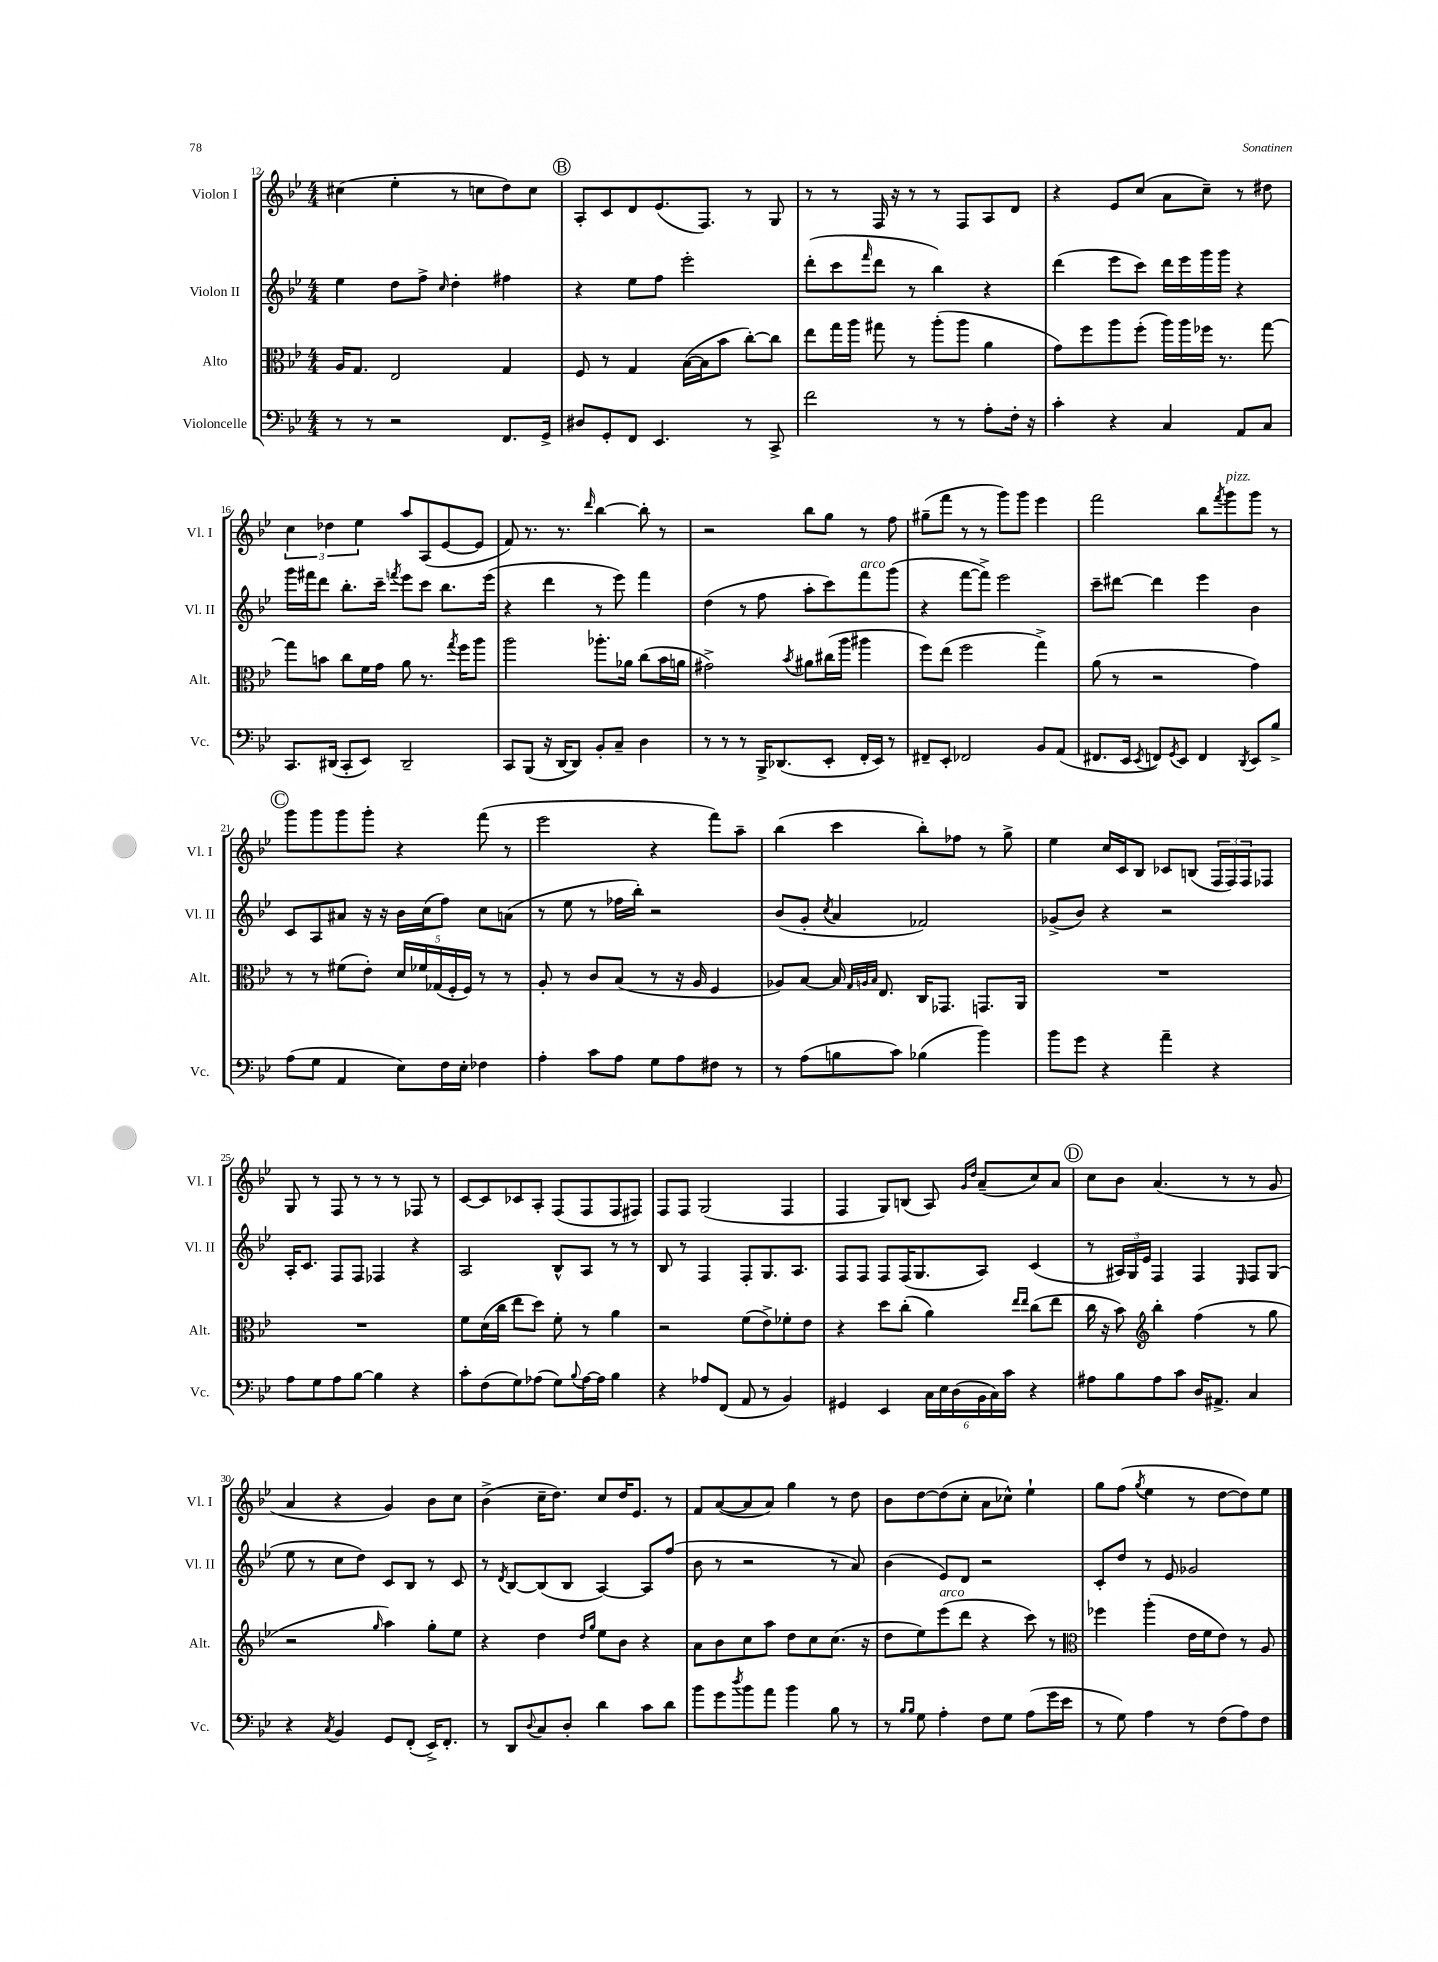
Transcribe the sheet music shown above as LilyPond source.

<<
\new StaffGroup <<
\new Staff = "s0" \with { instrumentName = "Violon I" shortInstrumentName = "Vl. I" } {
    \clef treble \key bes \major \numericTimeSignature \time 4/4
    cis''4( ees''4-. r8 c''8 d''8) c''8 |
    \mark \markup { \circle "B" } a8-. c'8 d'8 ees'8.( f8.) r8 g8 |
    r8 r8 f16 r16 r8 r8 f8 a8 d'8 |
    r4 ees'8 c''8( a'8 c''8--) r8 dis''8 |
    \tuplet 3/2 { c''4 des''4 ees''4 } a''8 a8( ees'8~ ees'8 |
    f'8) r8. r8. \grace { d'''16 } bes''4~ bes''8-. r8 |
    r2 bes''8 g''8 r8 f''8 |
    gis''8--( f'''8 r8 r8 g'''8) g'''8 ees'''4 |
    f'''2 bes''8 \acciaccatura { f'''8 } g'''8^\markup { \italic "pizz." } g'''8 r8 |
    \mark \markup { \circle "C" } g'''8 g'''8 g'''8 g'''8-. r4 f'''8( r8 |
    ees'''2 r4 f'''8) a''8-- |
    bes''4( c'''4 bes''8-.) fes''8 r8 g''8-> |
    ees''4 c''16 c'16 bes8 ces'8 b8( \tuplet 3/2 { f16 f16) f16 } fes8 |
    g8 r8 f8 r8 r8 r8 fes8 r8 |
    c'8~ c'8 ces'8 a8-. f8( f8 f8 fis8) |
    f8 f8 g2( f4 |
    f4 g8) b8( a8) \grace { g'16 d''16 } a'8--( c''8) a'8 |
    \mark \markup { \circle "D" } c''8 bes'8 a'4.( r8 r8 g'8 |
    a'4 r4 g'4) bes'8 c''8 |
    bes'4->( c''16-- d''8.) c''8 d''16 ees'8. r8 |
    f'8 a'8~( a'8 a'8) g''4 r8 d''8 |
    bes'8 d''8~ d''8( c''8-. a'8 ces''8-^) ees''4-! |
    g''8 f''8( \acciaccatura { g''8 } ees''4 r8 d''8~ d''8) ees''8 \bar "|." |
}
\new Staff = "s1" \with { instrumentName = "Violon II" shortInstrumentName = "Vl. II" } {
    \clef treble \key bes \major \numericTimeSignature \time 4/4
    ees''4 d''8 f''8-> \grace { c''16 } d''4-. fis''4 |
    \mark \markup { \circle "B" } r4 ees''8 f''8 ees'''2-. |
    d'''8-.( c'''8 \grace { f'''16 } d'''8 r8 bes''4) r4 |
    d'''4( ees'''8 c'''8) d'''16 ees'''16 g'''16 g'''16 r4 |
    g'''16 fis'''16 d'''8 bes''8.-. c'''16-- \acciaccatura { f'''8 } ees'''8 c'''8 bes''8. ees'''16( |
    r4 d'''4 r8 ees'''8) f'''4 |
    d''4( r8 f''8 a''8-. c'''8) f'''8^\markup { \italic "arco" } g'''8( |
    r4 f'''8~ f'''8->) ees'''2 |
    c'''8-- dis'''8~ dis'''4 ees'''4 bes'4 |
    \mark \markup { \circle "C" } c'8 a8 ais'8 r16 r16 bes'16 c''16( f''8) c''8 a'8( |
    r8 ees''8 r8 fes''16 bes''16-.) r2 |
    bes'8( g'8-. \acciaccatura { c''8 } a'4 fes'2) |
    ges'8->( bes'8) r4 r2 |
    a16-. c'8. f8 f8 fes4 r4 |
    a2 bes8-^ a8 r8 r8 |
    bes8 r8 f4 f8-. g8. a8. |
    f8 f8 f8 f16( g8. a8) c'4( |
    \mark \markup { \circle "D" } r8 \tuplet 3/2 { ais16) g16 ees'16 } f4 f4 \grace { ees16 } f8 g8( |
    ees''8 r8 c''8 d''8) c'8 bes8 r8 c'8 |
    r8 \acciaccatura { d'8 } bes8~ bes8( bes8 a4~) a8 f''8( |
    bes'8 r8 r2 r8 a'8) |
    bes'4( ees'8) d'8 r2 |
    c'8-. d''8 r8 ees'8 ges'2 \bar "|." |
}
\new Staff = "s2" \with { instrumentName = "Alto" shortInstrumentName = "Alt." } {
    \clef alto \key bes \major \numericTimeSignature \time 4/4
    a16 g8. ees2 g4 |
    \mark \markup { \circle "B" } f8 r8 g4 bes16~( bes16 bes'8 c''8~-.) c''8 |
    ees''8 g''16 a''16 gis''8 r8 a''8-.( a''8 a'4 |
    g'8) f''8 a''8 f''8-.( a''16) a''16 fes''16 r8. g''8~ |
    g''8 b'8 c''8 f'16 g'16 a'8 r8. \acciaccatura { g''8 } f''16 a''8 |
    a''2 aes''8.-. aes'16 c''8( bes'16 a'16 |
    gis'2->) \acciaccatura { bes'8 } ais'8 cis''16( a''16 ais''4 |
    f''8) ees''8( f''2 g''4->) |
    a'8( r8 r2 g'4) |
    \mark \markup { \circle "C" } r8 r8 fis'8( ees'8-.) \tuplet 5/4 { d'16 fes'16 ges16( f16-. f16) } r8 r8 |
    a8-. r8 c'8 bes8( r8 r16 a16 f4 |
    aes8) bes8~ bes16 \grace { g32 a32 bes32 } ees8. c16 ges,8. g,8. a,16 |
    R1 |
    R1 |
    f'8 d'16( c''16 ees''8 d''8) f'8-. r8 a'4 |
    r2 f'8( ees'8->) fes'8-. ees'8 |
    r4 d''8 c''8-.( a'4) \grace { ees''16 ees''16 } c''8( ees''8 |
    \mark \markup { \circle "D" } c''16 r16 bes'8) \clef treble bes''4-. f''4( r8 g''8 |
    r2 \grace { g''16 } a''4) g''8-. ees''8 |
    r4 d''4 \grace { d''16 g''16 } ees''8 bes'8 r4 |
    a'8 bes'8 c''8 a''8 d''8 c''8 c''8.( r16 |
    d''8 ees''8) ees'''8^\markup { \italic "arco" }( d'''8 r4 c'''8) r8 |
    \clef alto fes''4 a''4-.( ees'16 f'16 ees'8) r8 a8 \bar "|." |
}
\new Staff = "s3" \with { instrumentName = "Violoncelle" shortInstrumentName = "Vc." } {
    \clef bass \key bes \major \numericTimeSignature \time 4/4
    r8 r8 r2 f,8. g,16-> |
    \mark \markup { \circle "B" } dis8 g,8-. f,8 ees,4. r8 c,8-> |
    f'2 r8 r8 a8-. f16-. r16 |
    c'4-. r4 c4 a,8 c8 |
    c,8. dis,16( c,8-. ees,8) dis,2-- |
    c,8 bes,,8( r16 d,16~ d,8) bes,8-. c8-- d4 |
    r8 r8 r8 bes,,16-> des,8.( ees,8-. f,16-. ees,16) r8 |
    fis,8-- ees,8-. fes,2 bes,8 a,8( |
    fis,8. ees,16 \acciaccatura { ees,8 } f,8) \acciaccatura { g,8 } ees,8 f,4 \acciaccatura { d,8 } ees,8 bes8-> |
    \mark \markup { \circle "C" } a8( g8 a,4 ees8) f16 ees16-. fes4 |
    a4-. c'8 a8 g8 a8 fis8 r8 |
    r8 a8( b8 c'8) bes4( bes'4) |
    bes'8 g'8 r4 a'4-- r4 |
    a8 g8 a8 bes8~ bes4 r4 |
    c'8-. f8( g8) aes8( g8) \appoggiatura { bes8 } aes16~ aes16 bes4 |
    r4 aes8 f,8( a,8 r8 bes,4) |
    gis,4 ees,4 \tuplet 6/4 { c16 ees16 d16( bes,16 c16) c'16 } r4 |
    \mark \markup { \circle "D" } ais8 bes8 ais8 c'8 d16 ais,8.-> c4 |
    r4 \acciaccatura { c8 } bes,4 g,8 f,8-.( ees,16->) f,8.-. |
    r8 d,8 \appoggiatura { d8 } c8 d8-. d'4 c'8 d'8 |
    bes'8 g'8 \acciaccatura { d''8 } bes'8 a'8 bes'4 bes8 r8 |
    r8 \grace { bes16 bes16 } g8 a4-. f8 g8 a8( g'16 ees'16 |
    r8 g8) a4 r8 f8( a8) f8 \bar "|." |
}
>>
>>
\layout { \context { \Score currentBarNumber = #12 } }
